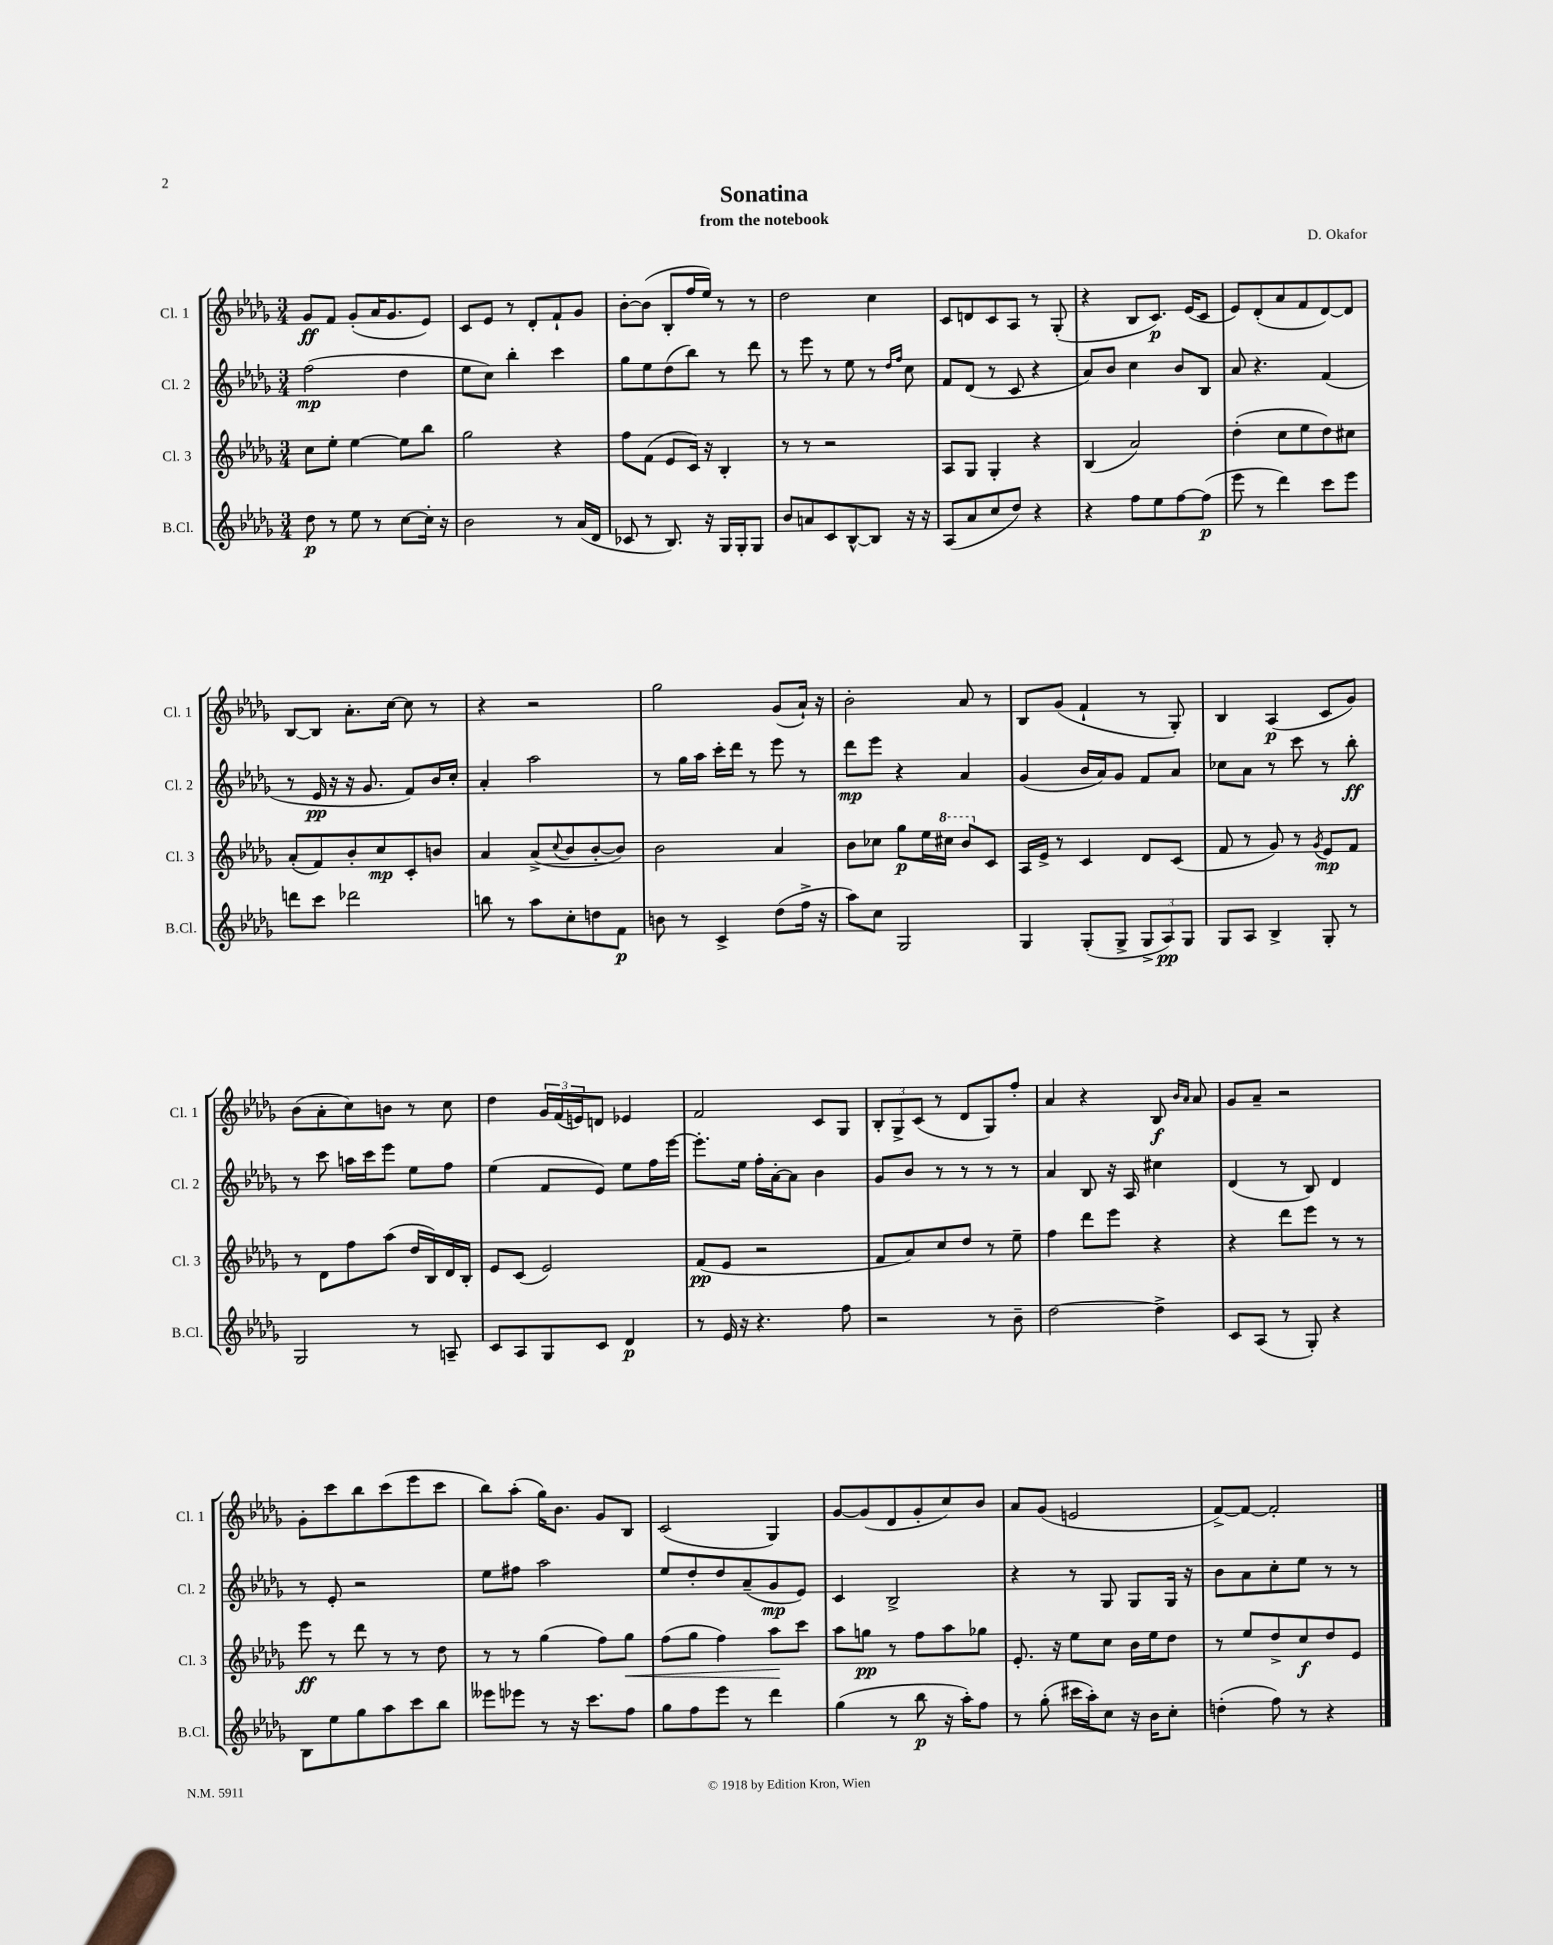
\header { title = "Sonatina" composer = "D. Okafor" subtitle = "from the notebook" }
<<
\new StaffGroup <<
\new Staff = "s0" \with { instrumentName = "Cl. 1" shortInstrumentName = "Cl. 1" } {
    \clef treble \key des \major \numericTimeSignature \time 3/4
    ges'8\ff f'8 ges'8-.( aes'16 ges'8. ees'8) |
    c'8 ees'8 r8 des'8-. f'8-! ges'8 |
    bes'8~-. bes'8( bes8-. f''16 ees''16) r8 r8 |
    des''2 c''4 |
    c'8 d'8 c'8 aes8 r8 ges8-.( |
    r4 bes8 c'8.\p) ees'16( c'8 |
    ees'8) des'8-.( aes'8 f'8 des'8~) des'8 |
    bes8~ bes8 aes'8.-. c''16~ c''8 r8 |
    r4 r2 |
    ges''2 ges'8( aes'16-!) r16 |
    bes'2-. aes'8 r8 |
    bes8 ges'8( f'4-! r8 ges8-.) |
    bes4 aes4\p( c'8 ges'8) |
    bes'8( aes'8-. c''8) b'8 r8 c''8 |
    des''4 \tuplet 3/2 { ges'16 f'16( e'16) } d'8 ees'4 |
    f'2 c'8 ges8 |
    \tuplet 3/2 { bes8-. ges8-> c'8( } r8 des'8 ges8) f''8-. |
    aes'4 r4 bes8\f \grace { bes'16 aes'16 } aes'8 |
    ges'8 aes'8-- r2 |
    ges'8-. c'''8 bes''8 c'''8( ees'''8 c'''8 |
    bes''8) aes''8-.( ges''16) bes'8. ges'8 bes8 |
    c'2( ges4) |
    ges'8~ ges'8( des'8 ges'8-. c''8) bes'8 |
    aes'8 ges'8( e'2 |
    f'8~->) f'8~ f'2-. \bar "|." |
}
\new Staff = "s1" \with { instrumentName = "Cl. 2" shortInstrumentName = "Cl. 2" } {
    \clef treble \key des \major \numericTimeSignature \time 3/4
    f''2\mp( des''4 |
    ees''8 c''8) bes''4-. c'''4 |
    ges''8 ees''8 des''8( bes''8) r8 des'''8 |
    r8 ees'''8 r8 ees''8 r8 \grace { des''16 f''16 } c''8 |
    f'8 des'8( r8 c'8 r4 |
    aes'8) bes'8 c''4 bes'8 bes8 |
    aes'8 r4. f'4( |
    r8 ees'16\pp r16 r16 ges'8. f'8) bes'16 c''16-. |
    aes'4-. aes''2 |
    r8 ges''16 aes''16 c'''16-. des'''16 r8 ees'''8 r8 |
    des'''8\mp ees'''8 r4 aes'4 |
    ges'4( bes'16 aes'16) ges'8 f'8 aes'8 |
    ces''8 aes'8 r8 c'''8 r8 bes''8-.\ff |
    r8 c'''8 a''16 c'''16 ees'''8 ees''8 f''8 |
    ees''4( f'8 ees'8) ees''8 f''16 ees'''16~ |
    ees'''8.-. ees''16 f''16-. aes'16~-. aes'8 bes'4 |
    ges'8 bes'8 r8 r8 r8 r8 |
    aes'4 bes8 r16 aes16 cis''4 |
    des'4( r8 bes8) des'4 |
    r8 ees'8-. r2 |
    ees''8 fis''8 aes''2 |
    ees''8 des''8-. des''8 aes'8--( ges'8\mp ees'8) |
    c'4 bes2-> |
    r4 r8 ges8 ges8 ges16 r16 |
    bes'8 aes'8 c''8-. ees''8 r8 r8 \bar "|." |
}
\new Staff = "s2" \with { instrumentName = "Cl. 3" shortInstrumentName = "Cl. 3" } {
    \clef treble \key des \major \numericTimeSignature \time 3/4
    c''8 ees''8-. ees''4~ ees''8 bes''8 |
    ges''2 r4 |
    f''8 f'8( ees'8 c'16) r16 bes4-. |
    r8 r8 r2 |
    aes8 ges8 ges4-. r4 |
    bes4( aes'2) |
    des''4-.( c''8 ees''8 des''8) cis''8 |
    aes'8-.( f'8) bes'8-. c''8\mp c'8-. b'8 |
    aes'4 aes'8->( \appoggiatura { c''8 } bes'8 bes'8~-. bes'8) |
    bes'2 aes'4 |
    bes'8 ces''8 ges''8\p ees''16 \ottava #1 cis'''16 bes''8 \ottava #0 c'8 |
    aes16 ees'16-> r8 c'4 des'8 c'8( |
    f'8 r8 ges'8) r8 \acciaccatura { ges'8 } ees'8\mp f'8 |
    r8 des'8 f''8 aes''8( des''16 bes16) des'16 bes16-. |
    ees'8 c'8( ees'2) |
    f'8\pp( ees'8 r2 |
    f'8 aes'8) c''8 des''8 r8 ees''8-- |
    f''4 des'''8 ees'''8 r4 |
    r4 des'''8 ees'''8 r8 r8 |
    ees'''8\ff r8 des'''8 r8 r8 des''8 |
    r8 r8 ges''4( f''8) ges''8\< |
    f''8( ges''8 f''4) aes''8\! c'''8 |
    aes''8 g''8\pp r8 f''8 aes''8 ges''8 |
    ees'8.-. r16 ees''8 c''8 bes'16 ees''16 des''8 |
    r8 ees''8 des''8-> c''8\f des''8 ees'8 \bar "|." |
}
\new Staff = "s3" \with { instrumentName = "B.Cl." shortInstrumentName = "B.Cl." } {
    \clef treble \key des \major \numericTimeSignature \time 3/4
    des''8\p r8 ees''8 r8 c''8~ c''16-. r16 |
    bes'2 r8 aes'16( des'16 |
    ces'8 r8 bes8.) r16 ges16 ges16-. ges8 |
    bes'8 a'8 c'8 bes8~-^ bes8 r16 r16 |
    aes8( aes'8 c''8 des''8) r4 |
    r4 f''8 ees''8 f''8~ f''8\p( |
    ees'''8 r8 des'''4) c'''8 ees'''8 |
    d'''8 c'''8 des'''2 |
    b''8 r8 aes''8 c''8-. d''8 f'8\p |
    b'8 r8 c'4-> des''8( f''16-> r16 |
    aes''8) c''8 ges2 |
    ges4 ges8-.( ges8-> \tuplet 3/2 { ges8-> aes8\pp) ges8 } |
    ges8 aes8 bes4-> ges8-. r8 |
    ges2 r8 a8-- |
    c'8 aes8 ges8 c'8 des'4\p |
    r8 ees'16 r16 r4. f''8 |
    r2 r8 bes'8-- |
    des''2~ des''4-> |
    c'8 aes8( r8 ges8-.) r4 |
    bes8 ees''8 ges''8 aes''8 c'''8 bes''8 |
    eeses'''8 ees'''8 r8 r16 c'''8. f''8 |
    ges''8 f''8 ees'''8 r8 des'''4 |
    ges''4( r8 bes''8\p r16 aes''16-.) f''8 |
    r8 ges''8-.( cis'''16 aes''16-.) c''8 r16 bes'16 c''8-. |
    d''4-.( f''8) r8 r4 \bar "|." |
}
>>
>>
\layout { \context { \Score \remove "Bar_number_engraver" } }
